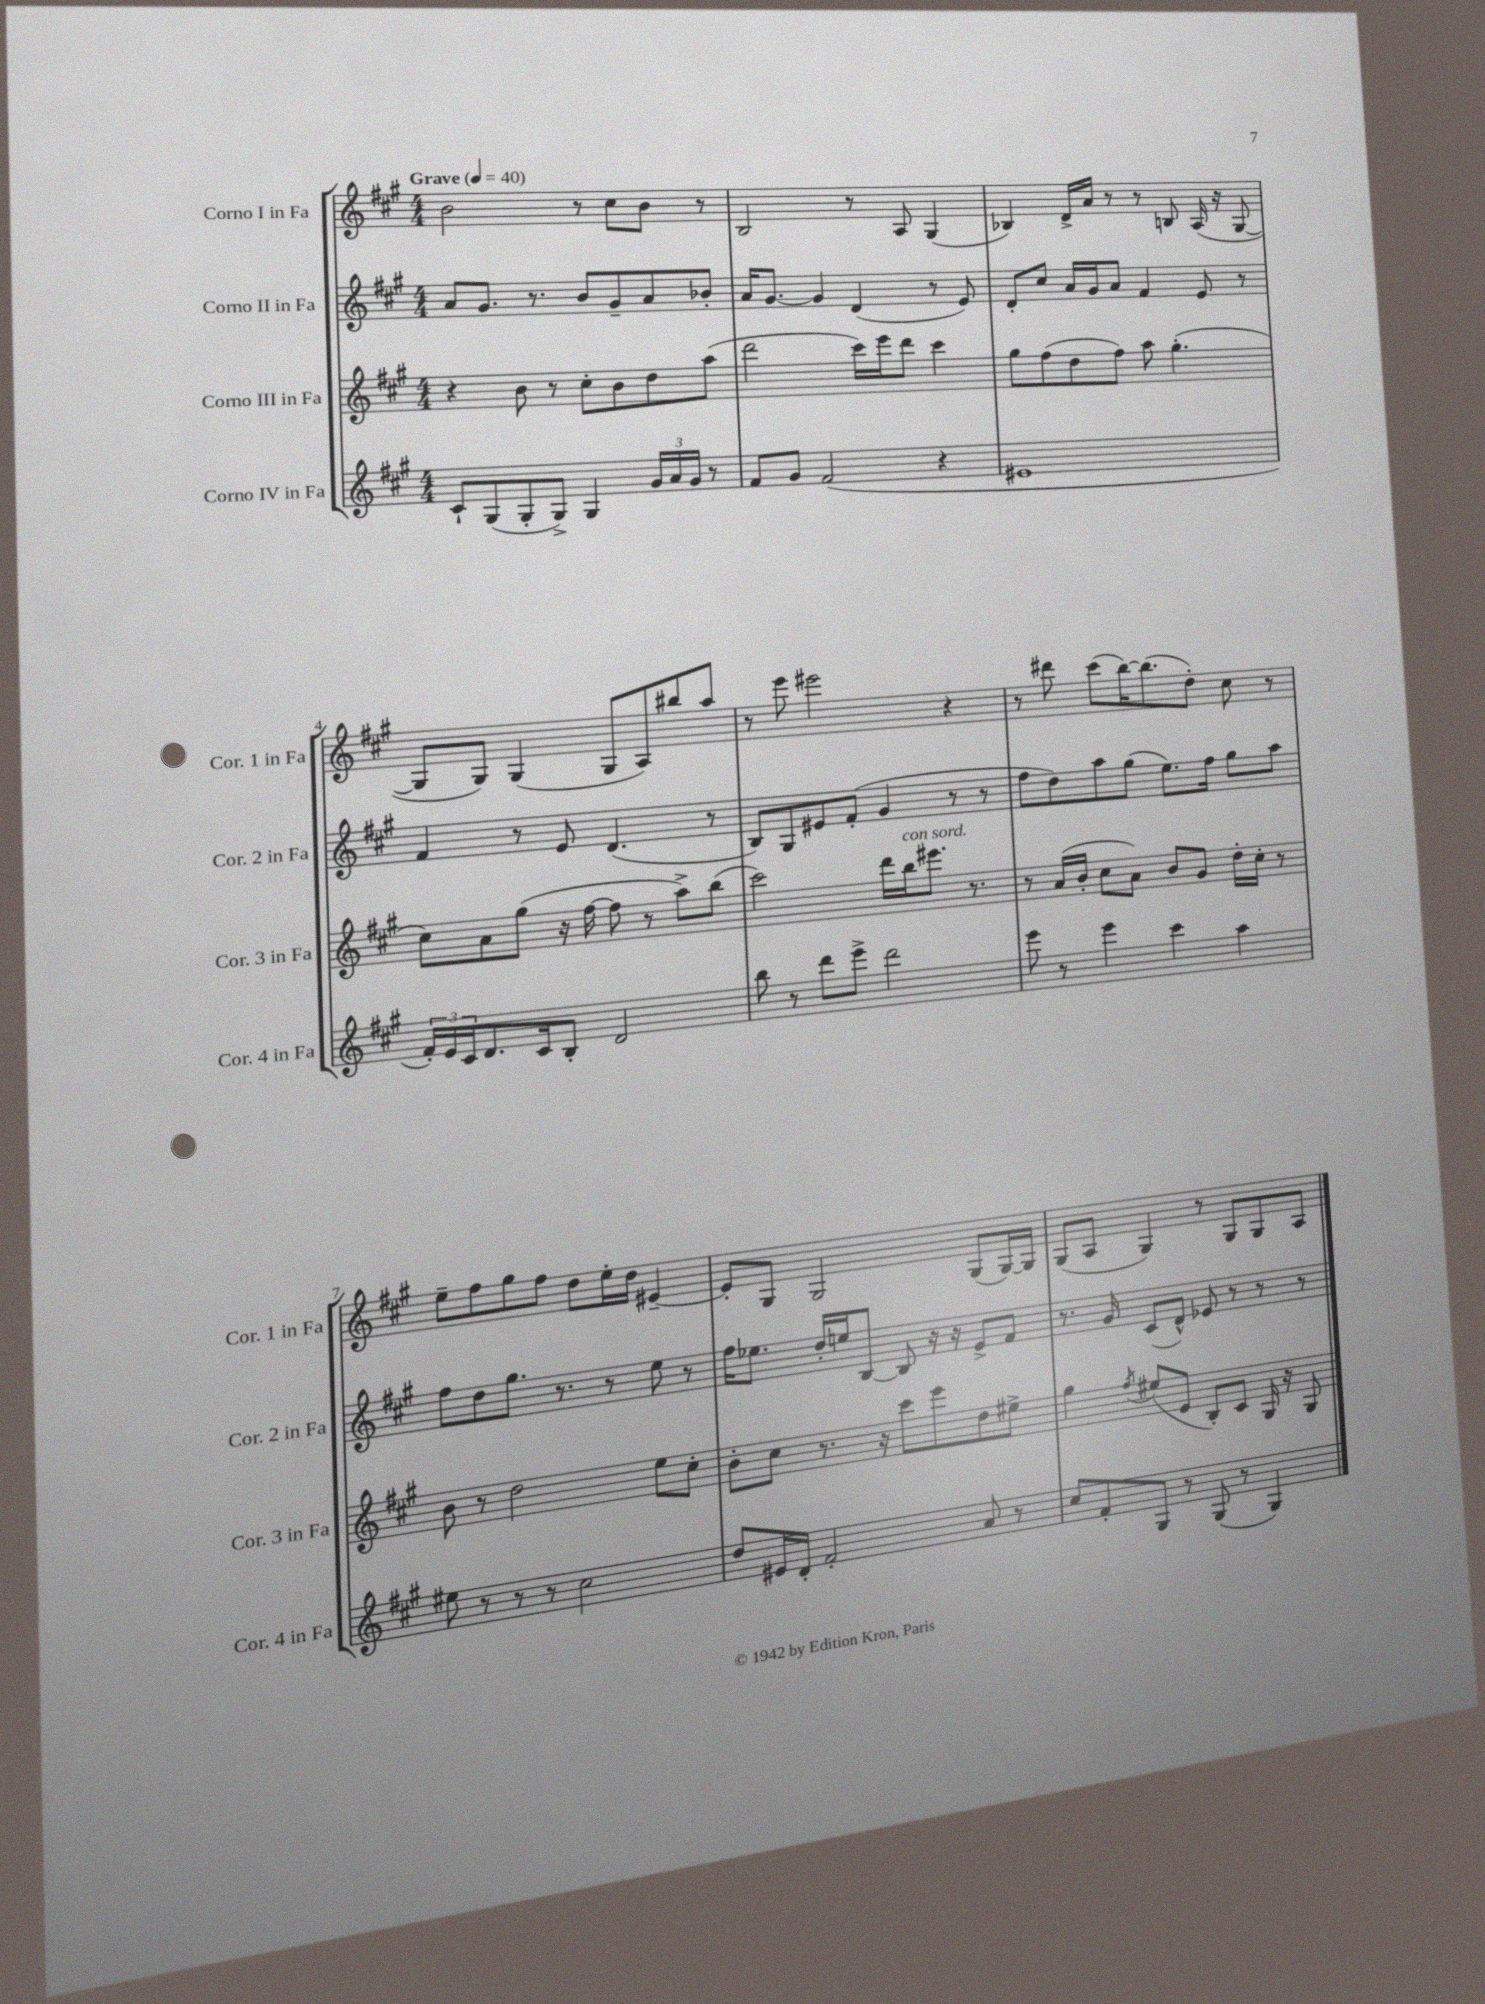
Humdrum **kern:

**kern	**kern	**kern	**kern
*staff4	*staff3	*staff2	*staff1
*clefG2	*clefG2	*clefG2	*clefG2
*k[f#c#g#]	*k[f#c#g#]	*k[f#c#g#]	*k[f#c#g#]
*M4/4	*M4/4	*M4/4	*M4/4
*MM40	*MM40	*MM40	*MM40
8c#`	4r	8a	2b
(8G#	.	8.g#	.
8G#'	8b	.	.
.	.	8.r	.
8G#^)	8r	.	.
4G#	8cc#'	8b	8r
.	8b	8g#~	8cc#
24g#	8dd	8a	8b
24a	.	.	.
24g#	.	.	.
8r	(8aa	8b-'	8r
=	=	=	=
8f#	2ddd	16a	2B
.	.	[8.g#	.
8g#	.	.	.
(2f#	.	4g#]	.
.	16ccc#)	(4d	8r
.	16eee	.	.
.	8ddd	.	8A
4r	4ccc#	8r	(4G#
.	.	8e)	.
=	=	=	=
1e#	8gg#	8d'	4B-)
.	(8ff#	8cc#	.
.	8dd	16a	16d^
.	.	16g#	16a
.	8ff#)	8a	8r
.	8aa	4f#	8r
.	(4.gg#'	.	8B
.	.	8e	(16A
.	.	.	16r
.	.	8r	[8G#
=	=	=	=
24f#')	8cc#)	4f#	8G#]
24e	.	.	.
24c#	.	.	.
8.d	8a	.	8G#)
.	(8gg#	8r	(4G#
16c#	.	.	.
8B'	16r	8e	.
.	[16ff#	.	.
2d	8ff#]	(4.d	8G#
.	8r	.	8A)
.	8aa^)	.	8bb#
.	(8bb	8r	8aa
=	=	=	=
8bb	2ccc#)	8B)	8r
8r	.	8G#	8eee
8ddd	.	8e#	2eee#
8eee^	.	(8f#'	.
2ddd	16ddd	4g#	.
.	16bb	.	.
.	8.eee#	.	.
.	.	8r	4r
.	8.r	.	.
.	.	8r	.
=	=	=	=
8eee	8r	8ff#	8r
8r	(16a	8dd)	8ddd#
.	16b'	.	.
4eee	8cc#	8aa	(8ccc#
.	8a)	(8gg#	[16bb)
.	.	.	(8.bb]
4ccc#	8b	8.ee)	.
.	8g#	.	8dd')
.	.	16ff#	.
4aa	16dd'	8gg#	8cc#
.	16cc#'	.	.
.	8r	8aa	8r
=	=	=	=
8ee#	8b	8ff#	8ee~
8r	8r	8dd	8ff#
8r	2dd	8.gg#	8gg#
8r	.	.	8ff#
.	.	8.r	.
2cc#	.	.	8dd
.	.	8r	16ee'
.	.	.	16dd
.	8ee	8ee	[4e#~
.	8cc#'	8r	.
=	=	=	=
8dd	8b'	16ff#	8e#']
.	.	8.ee-	.
16e#	8cc#	.	8G#
16d'	.	.	.
2f#'	8.r	16dd'	2G#
.	.	16ee	.
.	.	[8B	.
.	16r	.	.
.	8ccc#	8B]	.
.	8eee	16r	.
.	.	16r	.
8a	8dd	8e^	(8G#
8r	8ee#^	8f#	[16G#)
.	.	.	16G#]
=	=	=	=
8cc#	4gg#	8.r	(8G#
8f#'	.	.	8A
.	.	16g#	.
.	8qff#	.	.
8G#	(8ee#	(8c#	4G#)
8r	8e	8d^^)	.
(8G#	8B')	8e-	8r
8r	8c#	8r	8G#
4G#)	16G#	8r	8G#
.	16r	.	.
.	8G#	8r	8A
==	==	==	==
*-	*-	*-	*-
